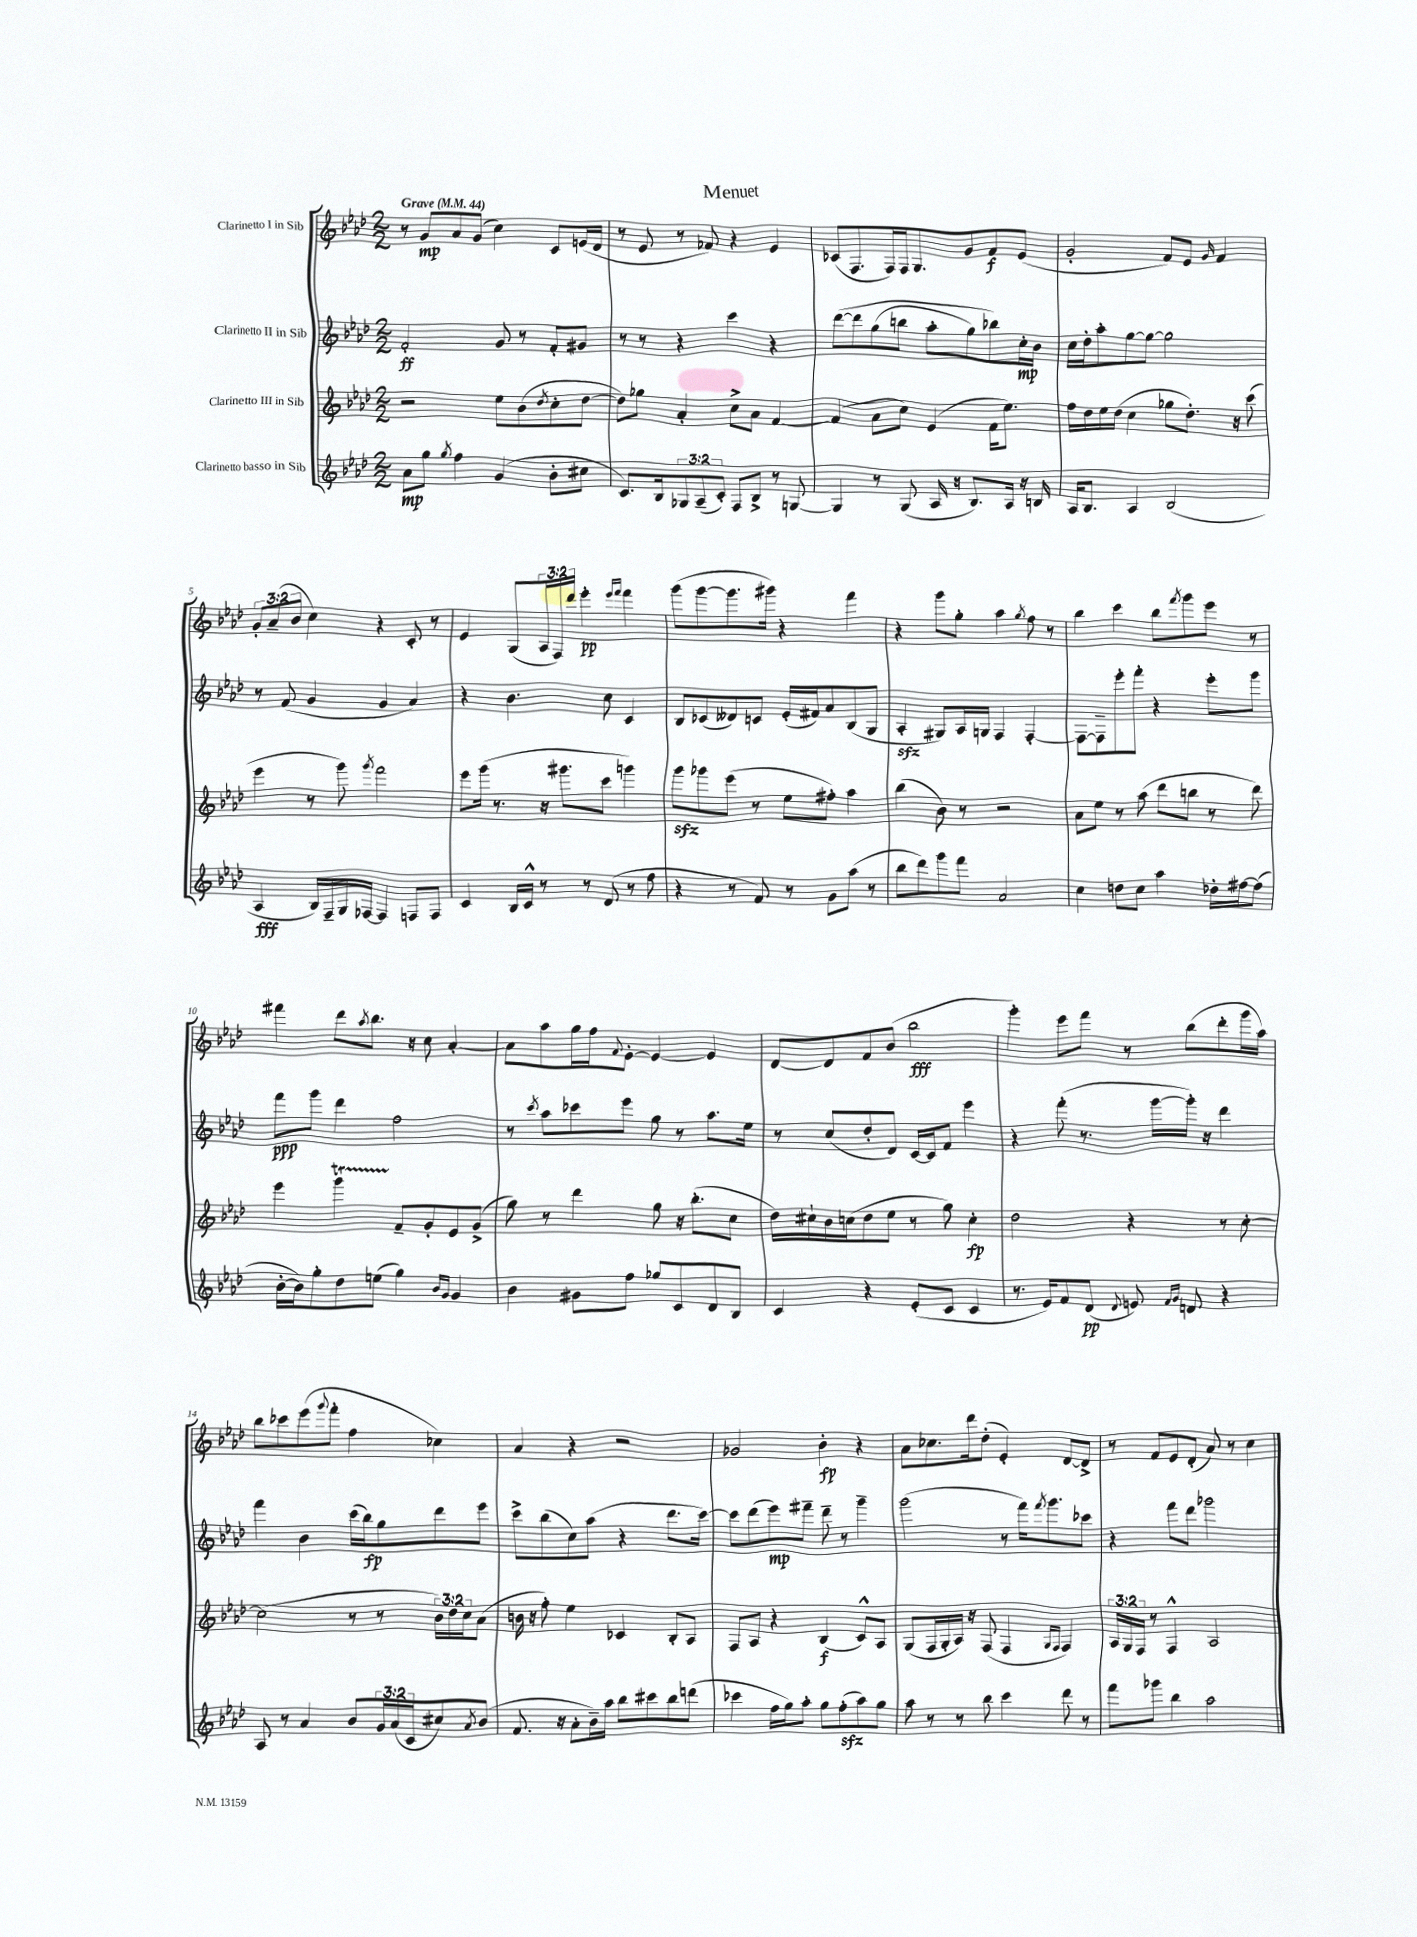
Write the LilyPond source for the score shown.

\header { title = "Menuet" }
<<
\new StaffGroup <<
\new Staff = "s0" \with { instrumentName = "Clarinetto I in Sib" } {
    \clef treble \key aes \major \numericTimeSignature \time 2/2 \override Staff.TupletNumber.text = #tuplet-number::calc-fraction-text \tempo "Grave" 4 = 44
    r8 g'8\mp aes'8 g'8( c''4) c'8 e'16( des'16 |
    r8 ees'8 r8 fes'8) r4 ees'4 |
    ces'8( f8. f16) f16 g8. g'8 f'8\f ees'8( |
    g'2-. f'8) ees'8 \grace { g'16 } f'4 |
    \tuplet 3/2 { g'8-. aes'8--( bes'8 } c''4) r4 c'8-. r8 |
    ees'4 g8( \tuplet 3/2 { aes16 f16) des'''16 } ees'''4-.\pp \grace { ees'''16 f'''16 } f'''4 |
    g'''8( g'''8~ g'''8. gis'''16) r4 f'''4 |
    r4 g'''8 g''8-. aes''4 \acciaccatura { g''8 } f''8 r8 |
    bes''4 c'''4 bes''8 \acciaccatura { f'''8 } g'''8 ees'''8 r8 |
    fis'''4 des'''8 \acciaccatura { aes''8 } bes''8. r16 c''8 aes'4~-. |
    aes'8 aes''8 g''16 f''16 \appoggiatura { f'8 } ees'8~-. ees'4~ ees'4 |
    des'8~ des'8 f'8 bes'8( bes''2\fff |
    g'''4-.) ees'''8 f'''8 r8 bes''8( des'''8-. g'''16 aes''16) |
    bes''8 ces'''8 ees'''8( \appoggiatura { g'''8 } f'''8-. f''4 ces''4) |
    aes'4 r4 r2 |
    ges'2 bes'4-.\fp r4 |
    aes'8 ces''8. des'''16 des''8-.( ees'4-.) des'8~ des'8-> |
    r8 f'8 ees'8 des'8-.( aes'8) r8 c''4 \bar "|." |
}
\new Staff = "s1" \with { instrumentName = "Clarinetto II in Sib" } {
    \clef treble \key aes \major \numericTimeSignature \time 2/2
    f'2-.\ff g'8 r8 f'8-. gis'8 |
    r8 r8 r4 c'''4 r4 |
    des'''8~\( des'''8 g''8( b''8 aes''8-. g''8) bes''8\) c''16-.\mp bes'16 |
    c''16 des''16-. aes''8-. g''8~ g''8~ g''2 |
    r8 f'8( g'4 g'4 aes'4) |
    r4 bes'4. c''8 c'4 |
    bes8 ces'8( deses'8) c'8 ees'16-.( fis'16) aes'8 bes8( g8 |
    aes4-.\sfz gis8) aes16 g16 f4 f4~-. |
    f8~ f8-- ees'''8-. f'''8-. r4 ees'''8-. g'''8 |
    f'''8\ppp g'''8 des'''4 f''2 |
    r8 \acciaccatura { c'''8 } aes''8 ces'''8 ees'''8 g''8 r8 aes''8. ees''16 |
    r8 c''8( des''8-. des'8) c'16~ c'16 f'8 ees'''4 |
    r4 f'''8-.( r8. g'''16~ g'''16-.) r16 des'''4 |
    f'''4 bes'4 c'''16( bes''16\fp) g''8 des'''8 ees'''8 |
    c'''8-> bes''8( c''8) aes''8( r4 des'''8. c'''16~) |
    c'''8 des'''8( ees'''8\mp) fis'''8-- des'''8-- r8 g'''4-- |
    g'''2( r8 f'''16) \acciaccatura { f'''8 } g'''8. ces'''8 |
    r4 f'''8 des'''8 ges'''2 \bar "|." |
}
\new Staff = "s2" \with { instrumentName = "Clarinetto III in Sib" } {
    \clef treble \key aes \major \numericTimeSignature \time 2/2 \override Staff.TupletNumber.text = #tuplet-number::calc-fraction-text
    r2 ees''8 bes'8( \acciaccatura { des''8 } c''8-. des''8~ |
    des''8) ges''8 aes'4-. c''8-> aes'8 f'4~ |
    f'4( aes'8 c''8) ees'4( f'16 ees''8.) |
    f''16 des''16 ees''16 des''16( c''4 ges''8 des''8.-.) r16 c'''8( |
    ees'''4 r8 g'''8) \acciaccatura { g'''8 } f'''2 |
    ees'''8 g'''16( r8. r16 gis'''8. c'''8 g'''4) |
    g'''8\sfz ges'''8 ees'''8( r8 ees''8 fis''8-.) aes''4 |
    bes''4( bes'8) r8 r2 |
    aes'8 ees''8 r8 aes''8( des'''8 b''8 r8 des'''8) |
    ees'''4 g'''4\startTrillSpan f'8--\stopTrillSpan g'8-. ees'8 g'8->( |
    g''8) r8 des'''4 g''8 r16 bes''8.-.( c''8 |
    des''16) cis''16-! bes'16 c''16( des''8 ees''8 r8 g''8) c''4-.\fp |
    des''2 r4 r8 c''8~-. |
    c''2( r8 r8 \tuplet 3/2 { bes'16) des''16 c''16 } aes'8( |
    b'16 r16 f''8-.) ees''4 ces'4 bes8-. aes8 |
    f8 aes8 r4 bes4\f( c'8-^) aes8 |
    g8( f16 g16-. aes16) r16 f8( f4 \grace { g16 f16 } f4) |
    \tuplet 3/2 { aes16 g16 f16 } r8 f4-^ aes2 \bar "|." |
}
\new Staff = "s3" \with { instrumentName = "Clarinetto basso in Sib" } {
    \clef treble \key aes \major \numericTimeSignature \time 2/2 \override Staff.TupletNumber.text = #tuplet-number::calc-fraction-text
    aes'8\mp g''8 \acciaccatura { g''8 } f''4 g'4( bes'8-. cis''8 |
    c'8.) bes16 \tuplet 3/2 { ges8 aes8--( c'8-.) } f8 bes8-> r8 g8~ |
    g4 r8 g8( aes16 r16 bes8.) aes16 r16 b16 |
    aes16 bes8. aes4 bes2( |
    aes4\fff bes16) f16-- g16 fes16~ fes4 f8 f8 |
    c'4 bes16 c'16-^ r8 r8 des'8( r8 f''8 |
    r4 r8 f'8) r8 g'8 aes''8( r8 |
    bes''8 des'''8) g'''8 f'''8 aes'2 |
    c''4 d''8 c''8 aes''4 des''16-. fis''16~ fis''8( |
    bes'16~-. bes'16) g''8-. des''8 e''8( g''4) \grace { bes'16 g'16 } g'4 |
    bes'4 gis'8 f''8 ges''8 c'8 des'8 bes8 |
    c'4 r4 ees'8-.( c'8 c'4 |
    r8. ees'16) f'8 des'8\pp( \appoggiatura { des'8 } e'8) \grace { f'16 g'16 } d'8 r4 |
    aes8 r8 aes'4 bes'8 \tuplet 3/2 { g'16 aes'16( c'16 } cis''8) \acciaccatura { aes'8 } bes'8( |
    f'8. r16 aes'8-. bes'16--) aes''16 bes''8 cis'''8 bes''8 d'''8( |
    ces'''4 f''16 g''16) aes''8-. g''8 f''8-.\sfz( aes''8) g''8 |
    aes''8 r8 r8 bes''8 c'''4 des'''8 r8 |
    f'''8 ges'''8 bes''4 aes''2 \bar "|." |
}
>>
>>
